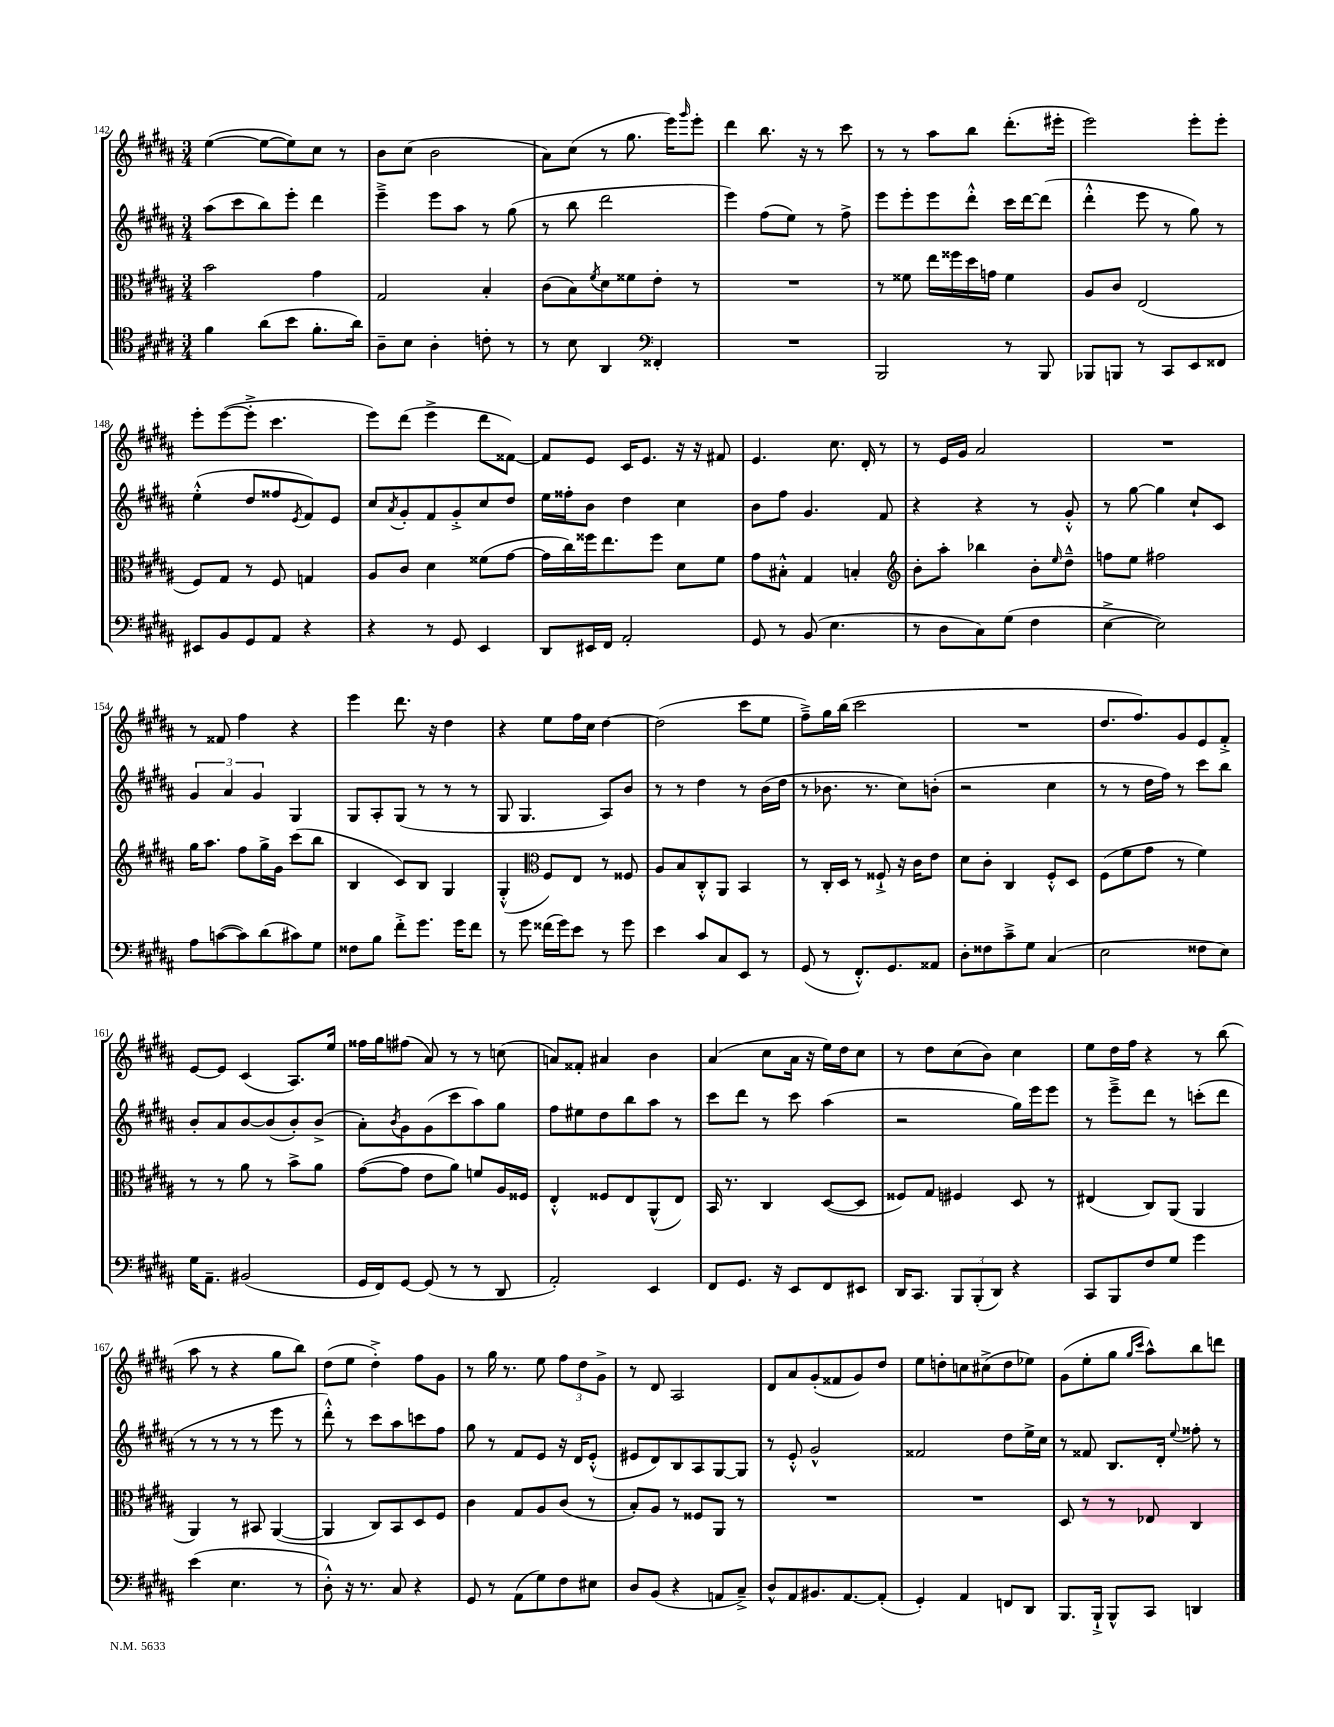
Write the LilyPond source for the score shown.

<<
\new StaffGroup <<
\new Staff = "s0" {
    \clef treble \key b \major \numericTimeSignature \time 3/4
    e''4~( e''8~ e''8) cis''8 r8 |
    b'8 cis''8( b'2 |
    ais'8) cis''8( r8 gis''8. e'''16) \grace { gis'''16 } e'''8-. |
    dis'''4 b''8. r16 r8 cis'''8 |
    r8 r8 ais''8 b''8 dis'''8.-.( eis'''16-. |
    e'''2) e'''8-. e'''8-. |
    e'''8-. e'''8~( e'''8-.-> cis'''4. |
    e'''8) dis'''8( e'''4-> dis'''8 fisis'8~) |
    fisis'8 e'8 cis'16 e'8. r16 r16 fis'8 |
    e'4. cis''8. dis'16-. r8 |
    r8 e'16 gis'16 ais'2 |
    R2. |
    r8 fisis'8 fis''4 r4 |
    e'''4 dis'''8. r16 dis''4 |
    r4 e''8 fis''16 cis''16 dis''4~ |
    dis''2( cis'''8 e''8 |
    fis''8--->) gis''16 b''16( cis'''2 |
    R2. |
    dis''8. fis''8.) gis'8 e'8 fis'8-.-> |
    e'8~ e'8 cis'4( ais8.) e''16 |
    fisis''16 gis''16 fis''8( ais'8) r8 r8 c''8( |
    a'8) fisis'8-. ais'4 b'4 |
    ais'4( cis''8 ais'16 r16 e''16) dis''16 cis''8 |
    r8 dis''8 cis''8( b'8) cis''4 |
    e''8 dis''16 fis''16 r4 r8 b''8( |
    ais''8 r8 r4 gis''8 b''8) |
    dis''8( e''8 dis''4-.->) fis''8 gis'8 |
    r8 gis''16 r8. e''8 \tuplet 3/2 { fis''8 dis''8 gis'8-> } |
    r8 dis'8 ais2 |
    dis'8 ais'8 gis'8-.( fisis'8 gis'8) dis''8 |
    e''8 d''8-. c''8 cis''8->( d''8 ees''8) |
    gis'8( e''8-. gis''8 \grace { gis''16 cis'''16 } ais''8-^) b''8 d'''8 \bar "|." |
}
\new Staff = "s1" {
    \clef treble \key b \major \numericTimeSignature \time 3/4
    ais''8( cis'''8 b''8) e'''8-. dis'''4 |
    e'''4---> e'''8 ais''8 r8 gis''8( |
    r8 b''8 dis'''2 |
    e'''4) fis''8( e''8) r8 fis''8-> |
    e'''8 e'''8-. e'''8 dis'''8-.-^ cis'''16 dis'''16~ dis'''8( |
    dis'''4-.-^ e'''8 r8 gis''8) r8 |
    e''4-.-^( dis''8 fisis''8 \acciaccatura { e'8 } fis'8) e'8 |
    cis''8 \acciaccatura { ais'8 } gis'8-. fis'8 gis'8-.-> cis''8 dis''8 |
    e''16 fisis''16-. b'8 dis''4 cis''4 |
    b'8 fis''8 gis'4. fis'8 |
    r4 r4 r8 gis'8-.-^ |
    r8 gis''8~ gis''4 cis''8-! cis'8 |
    \tuplet 3/2 { gis'4 ais'4 gis'4 } gis4 |
    gis8 ais8-. gis8( r8 r8 r8 |
    gis8 gis4. ais8) b'8 |
    r8 r8 dis''4 r8 b'16( dis''16 |
    r8 bes'8. r8. cis''8) b'8-.( |
    r2 cis''4 |
    r8 r8 dis''16 fis''16) r8 cis'''8 b''8 |
    b'8-. ais'8 b'8~ b'8( b'8-.) b'8->( |
    ais'8-.) \acciaccatura { b'8 } gis'8 gis'8( cis'''8 ais''8) gis''8 |
    fis''8 eis''8 dis''8 b''8 ais''8 r8 |
    cis'''8 dis'''8 r8 cis'''8 ais''4( |
    r2 gis''16) e'''16 e'''8 |
    r8 e'''8---> dis'''8 r8 c'''8-.( dis'''8 |
    r8 r8 r8 r8 e'''8 r8 |
    dis'''8-.-^) r8 cis'''8 ais''8 c'''8 fis''8 |
    gis''8 r8 fis'8 e'8 r16 dis'16 e'8-.-^( |
    eis'8 dis'8) b8 ais8 gis8~ gis8 |
    r8 e'8-.-^ gis'2-^ |
    fisis'2 dis''8 e''16-> cis''16 |
    r8 fisis'8 b8. dis'16-. \appoggiatura { e''8 } fisis''8-. r8 \bar "|." |
}
\new Staff = "s2" {
    \clef alto \key b \major \numericTimeSignature \time 3/4
    b'2 gis'4 |
    gis2 b4-. |
    cis'8( b8) \acciaccatura { fis'8 } dis'8 fisis'8 e'8-. r8 |
    R2. |
    r8 fisis'8 e''16 fisis''16 dis''16 g'16 fisis'4 |
    ais8 cis'8 e2( |
    fis8) gis8 r8 fis8 g4 |
    ais8 cis'8 dis'4 fisis'8( gis'8~ |
    gis'16 cis''16) fisis''16 e''8. fisis''8 dis'8 fis'8 |
    gis'8 bis8-.-^ gis4 b4-. |
    \clef treble b'8-. ais''8-. bes''4 b'8-. \grace { e''16 } dis''8---^ |
    f''8 e''8 fis''2 |
    gis''16 ais''8. fis''8 gis''16-> gis'16 cis'''8( b''8 |
    b4 cis'8) b8 gis4 |
    gis4-.-^( \clef alto fis8) e8 r8 fisis8 |
    ais8 b8 cis8-.-^ ais,8 b,4 |
    r8 cis16-. dis16 r8 fisis8-!-> r16 cis'16 e'8 |
    dis'8 cis'8-. cis4 fis8-.-^ dis8 |
    fis8( fis'8 gis'8 r8 fis'4) |
    r8 r8 ais'8 r8 b'8-> ais'8 |
    gis'8~( gis'8 e'8 ais'8) f'8 ais16 fisis16 |
    e4-.-^ fisis8 e8 ais,8-^( e8) |
    b,16 r8. cis4 dis8~( dis8 |
    fisis8) gis8 fis4 dis8 r8 |
    eis4( cis8) ais,8( ais,4 |
    ais,4) r8 bis,8 ais,4~( |
    ais,4 cis8) b,8 dis8 fis8 |
    cis'4 gis8 ais8 cis'8( r8 |
    b8-.) ais8 r8 fisis8 ais,8 r8 |
    R2. |
    R2. |
    dis8 r8 r8 ees8 cis4 \bar "|." |
}
\new Staff = "s3" {
    \clef tenor \key b \major \numericTimeSignature \time 3/4
    fis'4 ais'8( b'8 fis'8.-. ais'16) |
    ais8-- b8 ais4-. c'8-. r8 |
    r8 b8 ais,4 \clef bass fisis,4-. |
    R2. |
    b,,2 r8 b,,8 |
    bes,,8 b,,8 r8 cis,8 e,8 fisis,8 |
    eis,8 b,8 gis,8 ais,8 r4 |
    r4 r8 gis,8 e,4 |
    dis,8 eis,16 fis,16 ais,2-. |
    gis,8 r8 b,8( e4. |
    r8 dis8 cis8) gis8( fis4 |
    e4~-> e2) |
    ais8 c'8~( c'8) dis'8( cis'8) gis8 |
    fisis8 b8 fis'8-.-> gis'8. gis'16 fis'8 |
    r8 gis'8 fisis'16( gis'16) e'8 r8 gis'8 |
    e'4 cis'8 cis8 e,8 r8 |
    gis,8( r8 fis,8.-.-^) gis,8. aisis,8 |
    dis8-. fisis8 cis'8---> gis8 cis4( |
    e2 fisis8 e8) |
    gis16 ais,8.-- bis,2( |
    gis,16 fis,16) gis,8~ gis,8( r8 r8 dis,8 |
    ais,2-.) e,4 |
    fis,8 gis,8. r16 e,8 fis,8 eis,8 |
    dis,16 cis,8. \tuplet 3/2 { b,,8 b,,8-.( dis,8) } r4 |
    cis,8 b,,8 fis8 gis8 gis'4 |
    e'4( e4. r8 |
    dis8-.-^) r16 r8. cis8 r4 |
    gis,8 r8 ais,8( gis8) fis8 eis8 |
    dis8 b,8( r4 a,8 cis8--->) |
    dis8-^ ais,8 bis,8. ais,8.~ ais,8-.( |
    gis,4-.) ais,4 f,8 dis,8 |
    b,,8. b,,16-!-> b,,8-^ cis,8 d,4 \bar "|." |
}
>>
>>
\layout { \context { \Score currentBarNumber = #142 } }
